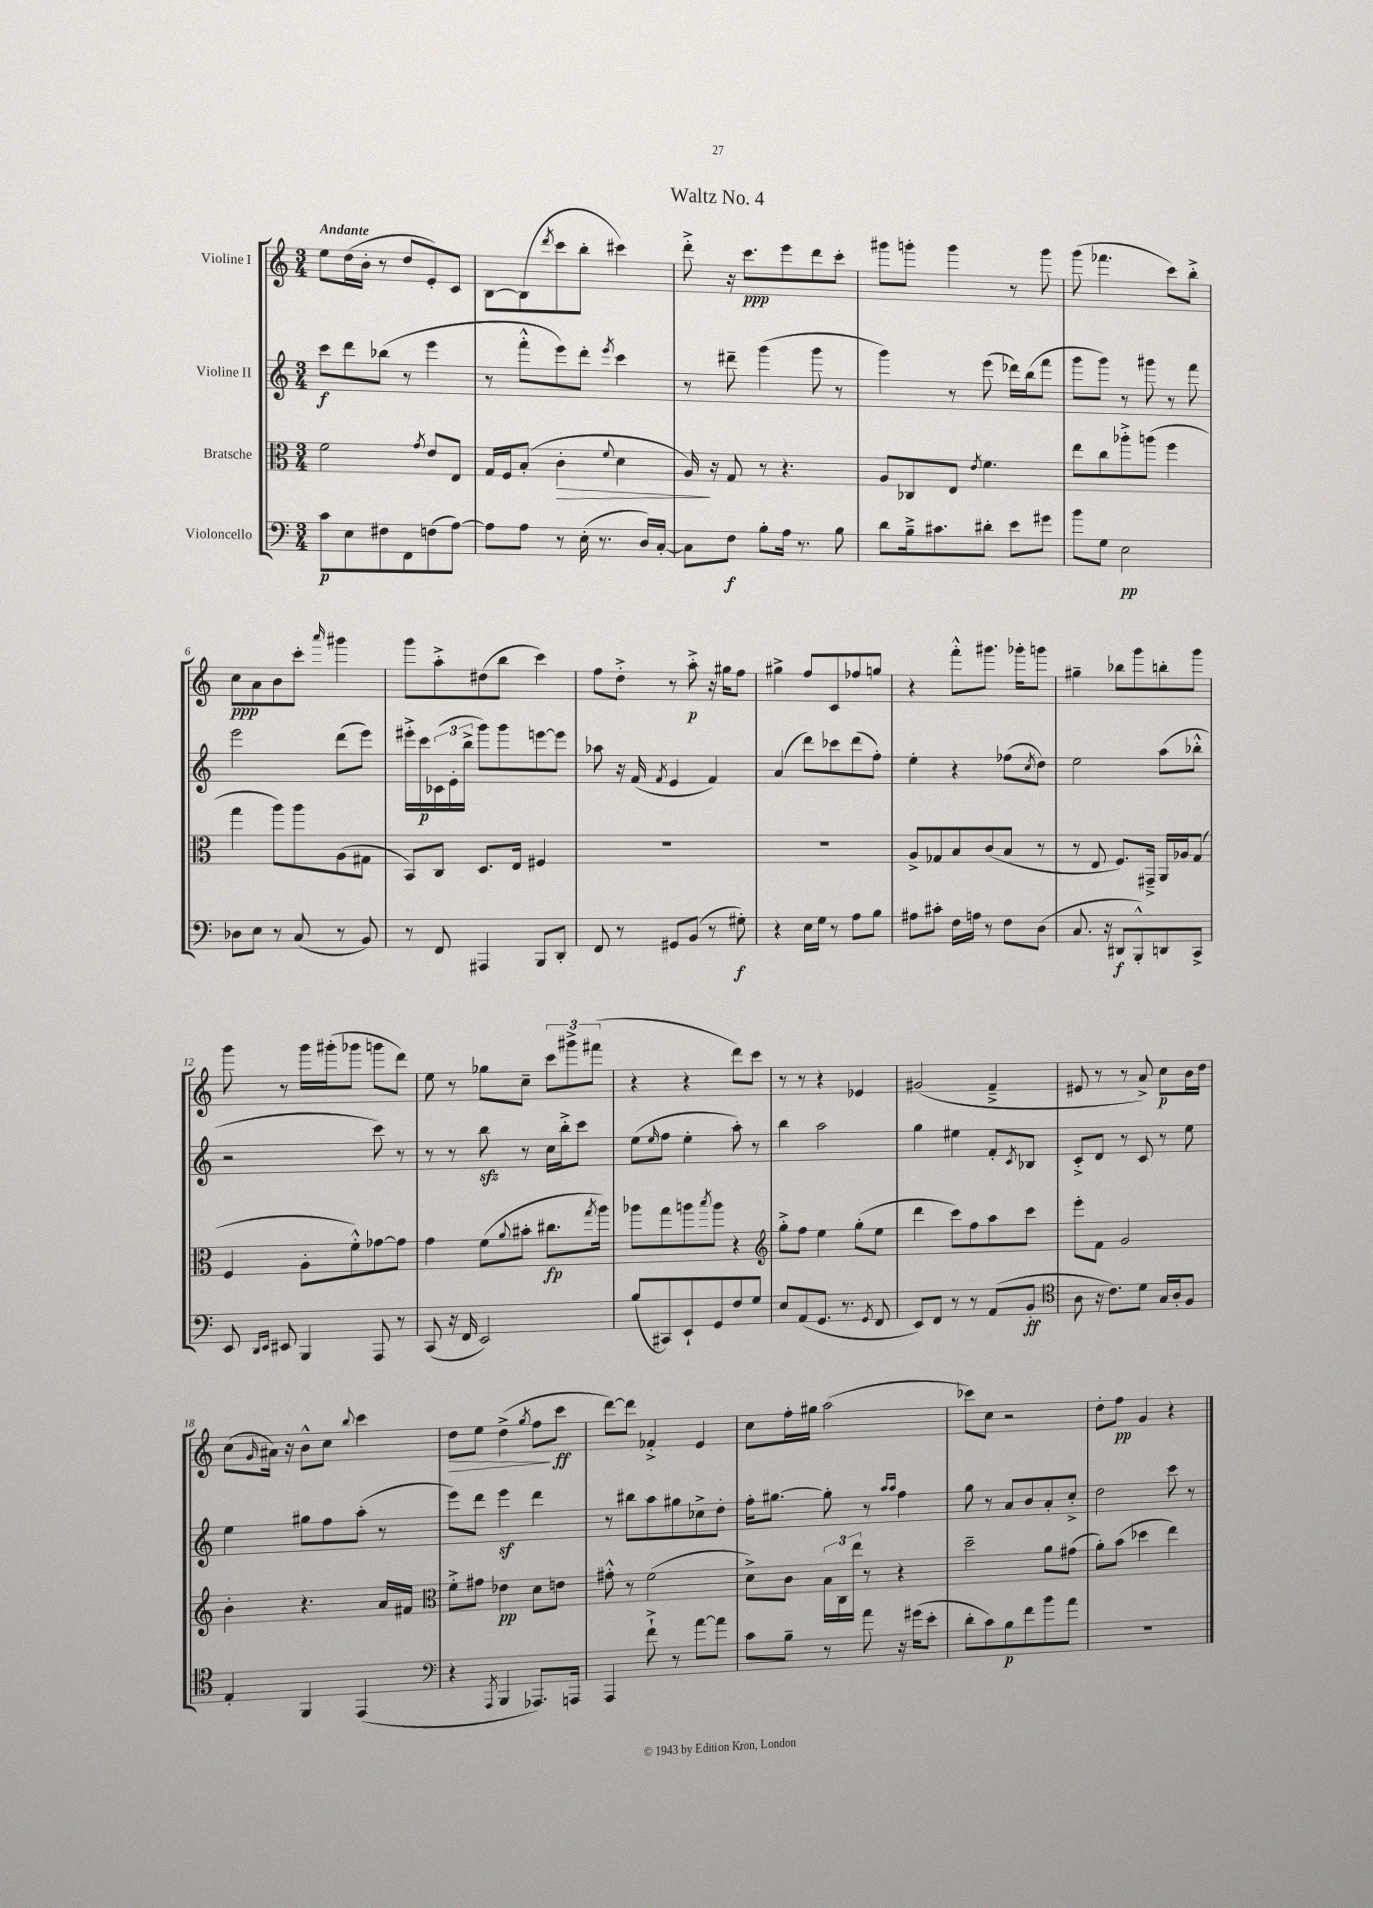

**kern	**kern	**kern	**kern
*staff4	*staff3	*staff2	*staff1
*clefF4	*clefC3	*clefG2	*clefG2
*k[]	*k[]	*k[]	*k[]
*M3/4	*M3/4	*M3/4	*M3/4
8c	2f	8ccc	8ee
8E	.	8ddd	(16dd
.	.	.	16b'
8F#	.	(8bb-	8r
8FF	.	8r	8dd
.	8qg	.	.
(8F	8e	4eee	8e')
[8A)	8E	.	8c
=	=	=	=
8A]	16G	8r	[8B
.	16F	.	.
8A	(8B'	8fff'^^	(8B]
.	.	.	8qddd
8r	4c'	8eee)	8ccc
(16E'	.	8ddd'	8bb'
8.r	.	.	.
.	8qqf	8qeee	.
.	4d	4ccc	4ccc#)
16D)	.	.	.
[16C'	.	.	.
=	=	=	=
8C]	16A)	8r	8ddd'^
.	16r	.	.
8F	8G	8ddd#~	16r
.	.	.	8.ccc
8B'	8r	(4ggg	.
16A	4.r	.	8eee
8.r	.	.	.
.	.	8ggg	8ddd
8B	.	8r	8ccc'
=	=	=	=
8d	8A	4ggg)	8ggg#
16B~^	8C-	.	8ggg'
8.c#	.	.	.
.	8E	8r	4ggg
.	8qe	.	.
8d#'	4.f	(8eee	.
8e	.	16ddd-)	8r
.	.	(16bb	.
8g#	.	8fff	8ggg
=	=	=	=
8b	8ee	8ggg	(8ggg
8G	8cc	8ggg)	4.fff-
2E	8aa-'^	8r	.
.	(8aa	8ggg#	.
.	4ff	8r	8ccc)
.	.	8fff	8bb'^
=	=	=	=
8D-	4gg	2eee	8cc
8E	.	.	8a
8r	8aa)	.	8b
(8C	8aa	.	8ccc'
.	.	.	16qqaaa
8r	(8A	(8ddd	4ggg#
8BB)	8G#	8eee)	.
=	=	=	=
8r	8BB)	16eee#'^	8ggg
.	.	16ccc	.
8FF	8C	(24c-	8aa'^
.	.	24e'	.
.	.	24bb^	.
4AAA#	8.D	8ggg)	(8dd#
.	.	8ggg	8bb
.	16E	.	.
8BBB	4F#	[8eee	4ccc)
8DD'	.	8eee]	.
=	=	=	=
8FF	2.r	8aa-	8ff
8r	.	16r	8dd'^
.	.	(16f	.
.	.	8qf	.
8GG#	.	4e	8r
(8BB	.	.	8aa'^
8r	.	4f)	16r
.	.	.	16gg#
8G#')	.	.	8ff
=	=	=	=
4r	2.r	(4a	4gg#^
16E	.	8ddd)	8ff
16G	.	.	.
8r	.	8ccc-	8c
8A	.	(8ddd	8ff-
8B	.	8ff')	8gg
=	=	=	=
8A#	8A^	4ee'	4r
8c#'	8G-	.	.
16F	8B	4r	8fff'^^
16A	.	.	.
8r	(8c	.	8.ggg#
8F	8B	(8ff-	.
.	.	.	16ggg-'
.	.	8qcc	.
(8D	8r	8dd)	8ggg
=	=	=	=
8.C	8r	2ee	4gg#~
.	8E	.	.
16r	.	.	.
8DD#	8.F)	.	8bb-
8BBB'^^)	.	.	8ggg
.	16GG#~^	.	.
8DD	16AA	(8aa	8bb'
.	16A-	.	.
8CC^	(8G	8bb-'^^	8ggg
=	=	=	=
8EE	4F	2r	8ggg
16qqDD	.	.	.
16qqEE	.	.	.
8EE#	.	.	8r
4BBB	8A'	.	16ggg
.	.	.	(16ggg#'
.	8f'^^)	.	8ggg-
8AAA	[8g-	8ccc)	8ggg
8r	8g-]	8r	8ddd)
=	=	=	=
(8CC	4g	8r	8ee
16r	.	8r	8r
16FF	.	.	.
2EE)	(8f	8bb	8gg-
.	8qqa	.	.
.	8b#'	8r	8cc~
.	8.cc#	16cc	12ccc
.	.	16bb'^	.
.	.	.	12ggg#^
.	.	8ccc	.
.	.	.	(12fff#
.	8qgg	.	.
.	16aa)	.	.
=	=	=	=
(8B	8aa-	(8ee	4r
.	.	16qqee	.
8CC#)	8gg	8ff	.
8EE`	8aa	4ee'	4r
.	8qbb	.	.
8GG	8aa	.	.
8F	4r	8aa')	8ddd)
8G	.	8r	8ccc
=	=	=	=
*	*clefG2	*	*
8E	8gg'^	4bb	8r
(8AA	8ff	.	8r
8.GG	4ee	2aa	4r
8.r	.	.	.
.	(8gg'	.	4e-
8qGG	.	.	.
8FF	8ee	.	.
=	=	=	=
8EE)	4ddd	4gg	(2g#
8FF	.	.	.
8r	8ccc)	4ee#	.
8r	8ff	.	.
(8AA	8aa	8f'	4f~^
.	.	8qc	.
8BB'	8ccc	8B-	.
=	=	=	=
*clefC4	*	*	*
8A	8eee'	8c'^	8e#
16r	8f	8d	8r
8.c)	.	.	.
.	2g	8r	8r
8d	.	8c	8a^)
16G	.	8r	8cc
16A'	.	.	.
8F	.	8ee	16b
.	.	.	16dd
=	=	=	=
4E'	4b'	4ee	(8cc
.	.	.	16qqg
.	.	.	16a#)
.	.	.	16r
4FF	4.r	8gg#	8b^^
.	.	8ff	8cc
.	.	.	8qqbb
(4EE	.	(8aa'	4ccc
.	16a	8r	.
.	16f#	.	.
=	=	=	=
*clefF4	*clefC3	*	*
4r	8f'^	8eee)	8dd
.	8g#	8ddd	8ee
8qAAA	.	.	.
4BBB	4e-	4eee	(4dd^
.	.	.	8qgg
8.AAA-)	8d	4ddd	8ff
.	8e	.	8ccc
16AAA	.	.	.
=	=	=	=
4AAA	8g#'^^	8r	[8ddd)
.	8r	8bb#	8ddd]
8f`^	(2f	8aa	4f-'^
8r	.	8gg#	.
[8a	.	8cc-^	4e
8a]	.	8dd'	.
=	=	=	=
8c	8d^)	16ff'	8cc
.	.	[8.gg#	.
8B~	8c	.	16ff'
.	.	.	16gg#
8r	24B	8gg#']	(2aa
.	24C	.	.
.	24ee	.	.
8a	8r	8r	.
.	.	16qqaa	.
.	.	16qqaa	.
16r	4r	4ff	.
(16g#	.	.	.
8e'	.	.	.
=	=	=	=
8d'	2dd~	8gg	8ccc-)
8c)	.	8r	8cc
8B	.	8a	2r
8f	.	8b	.
8b	8a	8a'	.
8a	(8g#	8cc'^	.
=	=	=	=
2.r	8a')	2dd	8dd'
.	(8b	.	8ff
.	4dd-	.	4g
.	4ee)	8ccc	4r
.	.	8r	.
==	==	==	==
*-	*-	*-	*-
